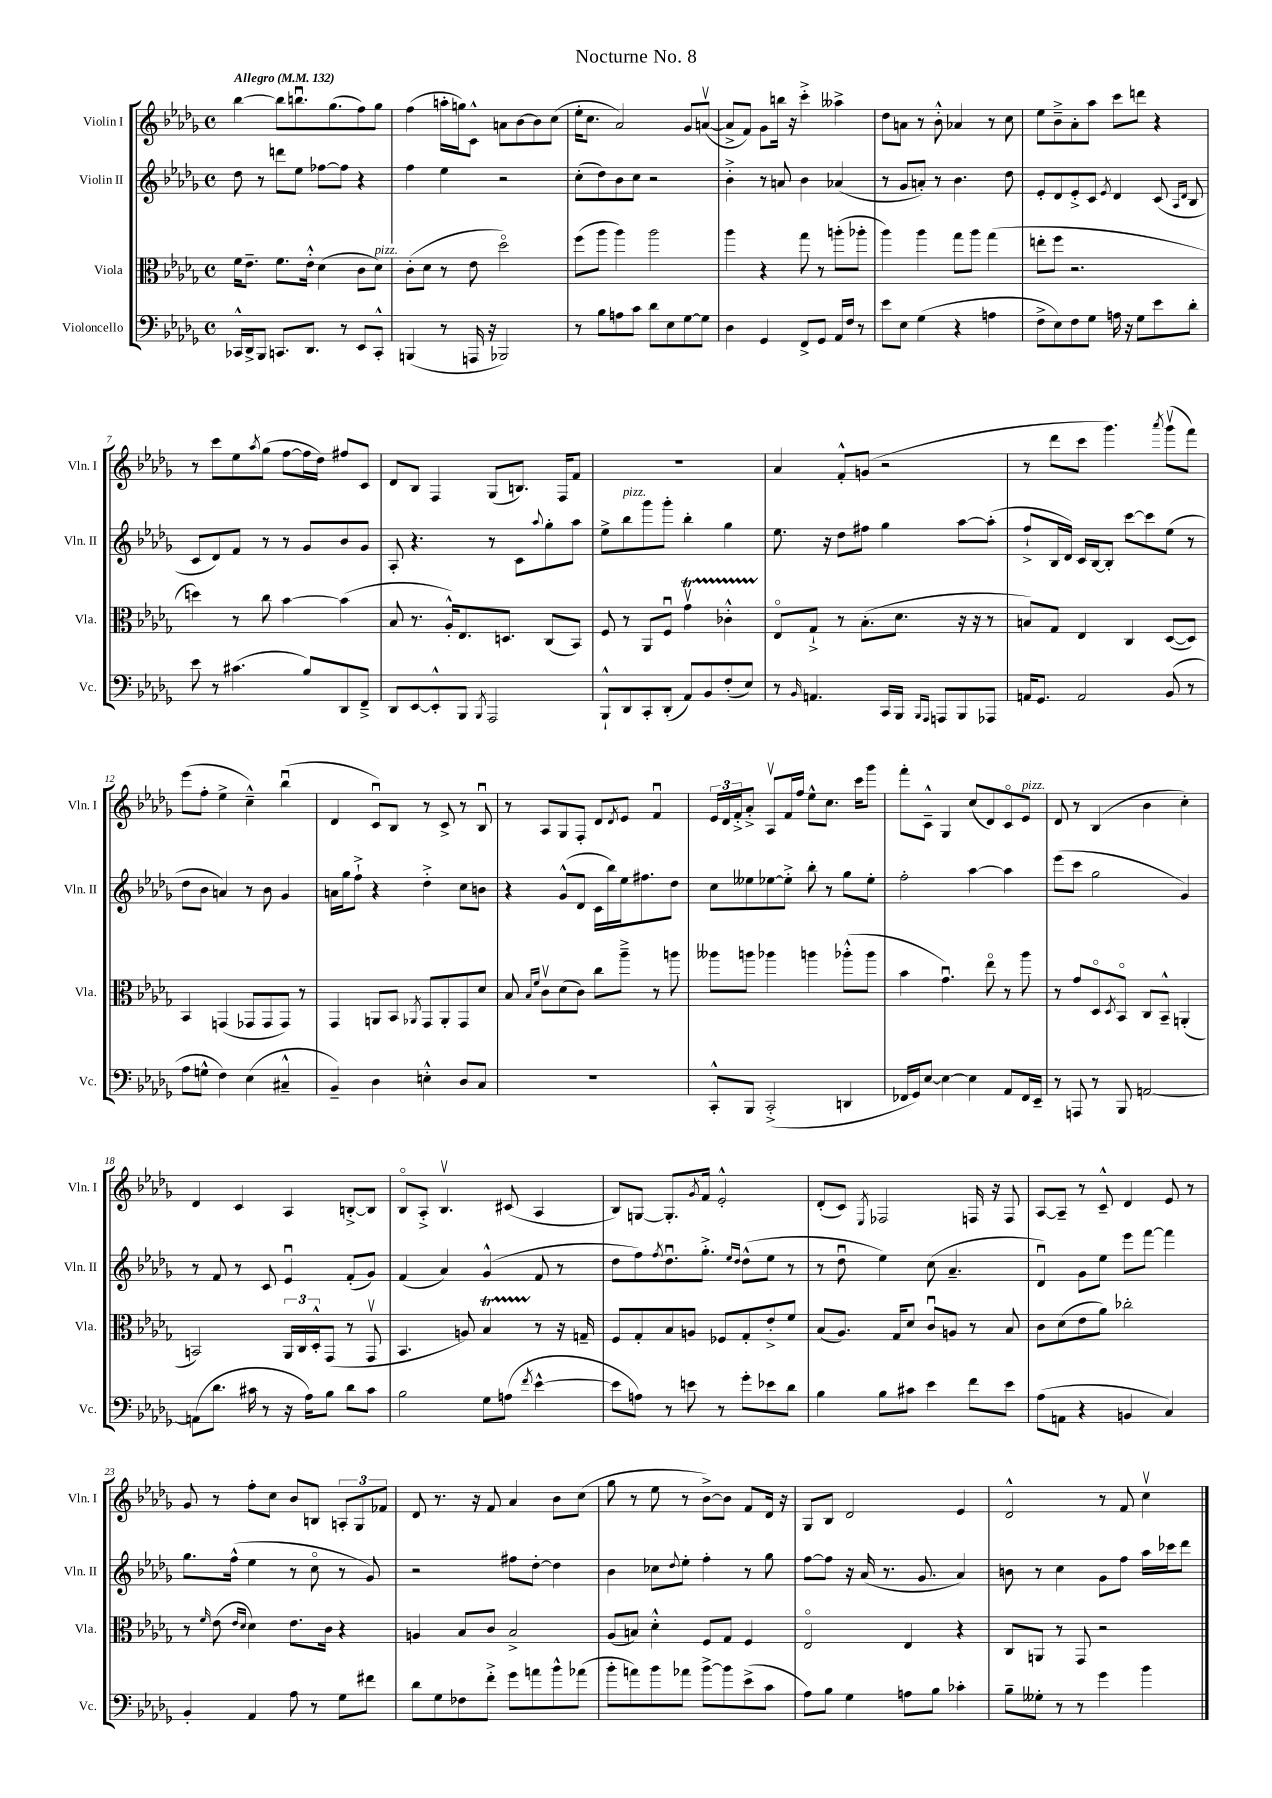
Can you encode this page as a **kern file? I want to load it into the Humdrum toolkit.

**kern	**kern	**kern	**kern
*staff4	*staff3	*staff2	*staff1
*clefF4	*clefC3	*clefG2	*clefG2
*k[b-e-a-d-g-]	*k[b-e-a-d-g-]	*k[b-e-a-d-g-]	*k[b-e-a-d-g-]
*M4/4	*M4/4	*M4/4	*M4/4
*met(c)	*met(c)	*met(c)	*met(c)
*MM132	*MM132	*MM132	*MM132
16CC-^^	16f	8dd-	[4bb-
16DD-^	8.e-~	.	.
8BBB-	.	8r	.
8.CC	8.f	8ddd	8bb-]
.	.	8ee-	8.bbu
8.DD-	16e-'^^	.	.
.	(4d-	[8ff-	.
.	.	.	(8.gg-
8r	.	8ff-]	.
8EE-	8c	4r	8ff)
8CC'^^	8d-)	.	8gg-
=	=	=	=
(4BBB	(8c'	4ff	(4ff
.	8d-	.	.
8r	8r	4ee-	16aa'
.	.	.	16gg)
16AAA	8e-	.	8c^^
16r	.	.	.
2BBB-)	2dd-o)	2r	8a
.	.	.	[8b-
.	.	.	8b-]
.	.	.	(8cc
=	=	=	=
8r	(8ff	(8cc'	16ee-'
.	.	.	8.cc
8B-	8aa-	8dd-)	.
8A	4aa-)	8b-	2a-)
8c	.	8cc	.
8d-	2aa-	2r	.
8E-	.	.	.
[8G-	.	.	8g-
8G-]	.	.	([8av
=	=	=	=
4D-	4aa-	4b-'^	8a^]
.	.	.	8f)
4GG-	4r	8r	8g-
.	.	8a	16bb
.	.	.	16r
8FF^	8gg-	4b-	4ccc'^
8GG-	8r	.	.
16AA-	(8aa'	(4a-	4aa--^
16F	.	.	.
8r	8aa-'	.	.
=	=	=	=
8e-	4aa-)	8r	8dd-
8E-	.	8g-	8a
(4G-	4aa-	8a')	8r
.	.	8r	8b-'^^
4r	8gg-	4.b-	4a-
.	8aa-	.	.
4A	(4gg-	.	8r
.	.	8dd-	8cc
=	=	=	=
8F^	8ee'	8e-'	8ee-
8E-)	8ff	8d-	8b-~^
8F	2.r	8e-'^	8a-'
8G-	.	8c	8aa-
.	.	8qe-	.
16A	.	4d-	8ccc
16r	.	.	.
8G-	.	.	8ddd
8e-	.	(8c	4r
.	.	16qqA-	.
.	.	16qqd-	.
8d-'	.	8B-	.
=	=	=	=
8e-	4dd)	8c	8r
8r	.	8d-)	8ccc
(4.c#	8r	8f	8ee-
.	.	.	8qaa-
.	8cc	8r	(8gg-
.	[4b-	8r	[8ff
8B-)	.	8g-	16ff]
.	.	.	16dd-)
8DD-	(4b-]	8b-	8ff#
8FF~^	.	8g-	8c
=	=	=	=
8DD-	8B-	8A-'	8d-
[8EE-	8.r	4.r	8B-
8EE-'^^]	.	.	4F
.	16A-'^^)	.	.
8BBB-	8.E-	.	.
8qBBB-	.	.	.
2AAA-	.	8r	(8G-
.	8.D	.	.
.	.	8c	8.B)
.	.	8qqaa-	.
.	(8C	8gg-'	.
.	.	.	16F
.	8BB-)	8aa-	8f
=	=	=	=
8BBB-`^^	8F	8ee-^	1r
8DD-	8r	8bb-	.
8CC'	8AA-	8ggg-	.
(8DD-'	8Fu	8ggg-'	.
8AA-)	4g-v	4bb-'	.
8BB-	.	.	.
(8F'	4c-'^^	4gg-	.
8E-)	.	.	.
=	=	=	=
8r	8E-o	8.ee-	4a-
16qqBB-	.	.	.
4.AA	8G-`^	.	.
.	.	16r	.
.	8r	8dd-	8f'^^
.	(8.B-'	8ff#	(8g
16CC	.	4gg-	2r
16BBB-	8.d-	.	.
16qqBBB-	.	.	.
16qqAAA-	.	.	.
8AAA	.	.	.
8BBB-	16r	[8aa-	.
.	16r	.	.
8AAA-	8r	(8aa-']	.
=	=	=	=
16AA	8B)	8ff`^	8r
8.GG-	.	.	.
.	8G-	16B-	8ddd-
.	.	16d-)	.
2AA	4E-	16c	8ccc
.	.	[16B-	.
.	.	8B-']	4.ggg-)
.	4C	[8ccc	.
.	.	8ccc]	.
.	.	.	8qaaa-
(8BB-	([8D-	(8ee-	(8ggg-v
8r	8D-])	8r	8fff)
=	=	=	=
8A-	4BB-	8dd-	(8eee-
8G^^	.	8b-	8ff'
4F)	(4GG	4a)	4ee-^
(4E-	8GG-	8r	4cc~^^)
.	8GG-	8b-	.
4C#~^^	8GG-)	4g-	(4bb-u
.	8r	.	.
=	=	=	=
4BB-~)	4GG-	16a	4d-
.	.	16gg-	.
.	.	8ff`^	.
4D-	8AA	4r	8cu)
.	8BB-	.	8B-
.	8qAA-	.	.
4E'^^	8GG-	4dd-'^	8r
.	8AA-'	.	8c^
8D-	8GG-	8cc	8r
8C	8d-	8b	8B-u
=	=	=	=
1r	8B-	4r	8r
.	16qqB-	.	.
.	16qqf	.	.
.	8cv	.	8A-
.	(8d-	(8g-^^	8G-
.	8c)	8d-	8F'
.	8cc	16c	8d-
.	.	16bb-)	.
.	.	.	8qd-
.	8aa-~^	16ee-	8e-
.	.	8.ff#	.
.	8r	.	4fu
.	8aa	8dd-	.
=	=	=	=
8CC'^^	8aa--	8cc	24e-
.	.	.	24d-
.	.	.	24f'^
8BBB-	8aa	8ee--	8a-'^
(2CC'^	4aa-	[8ee-	8A-v
.	.	8ee-'^]	16f
.	.	.	16ff
.	4aa	8bb-'	8ee-^^
.	.	8r	8.cc
4DD	(8aa-'^^	8gg-	.
.	.	.	16ccc
.	8aa-	8ee-'	8ggg-
=	=	=	=
16FF-	4b-	2ff'	8fff'
16GG-)	.	.	.
[8E-	.	.	8c~^^
4E-_	4.g-u)	.	4G-
4E-]	.	[4aa-	(8cc
.	8ee-o	.	8d-)
8AA-	8r	4aa-]	8co
16FF-	8aa-	.	8e-
16EE-~	.	.	.
=	=	=	=
8r	8r	(8eee-	8d-
8AAA	8g-	8ccc	8r
8r	8D-o	2gg-	(4B-
.	8qD-	.	.
8BBB-	8BB-o	.	.
[2AA	8C	.	4b-
.	8BB-~^^	.	.
.	(4AA'	4g-)	4cc')
=	=	=	=
(8AA]	2BB)	8r	4d-
8.d-	.	8f	.
.	.	8r	4c
16c#	.	.	.
8r	.	8c	.
16r	24AA-	4e-u	4A-
.	24C	.	.
16A-)	.	.	.
.	24D-'^^	.	.
8B-	(8GG-	.	.
8d-	8r	(8f'	[8B'^
8c#	8GG-v	8g-)	8B]
=	=	=	=
2B-	4.BB-	(4f	8B-o
.	.	.	8A-'^
.	.	4a-)	4.B-v
.	8A)	.	.
8G-	4B-	(4g-^^	.
(8A	.	.	(8c#
8qf	.	.	.
[4e-^^	8r	8f	4A-
.	16r	8r	.
.	16G~	.	.
=	=	=	=
8e-]	8F	8dd-	8B-)
8A)	8G-'	8ff)	[8G
.	.	8qff	.
8r	8B-	8.dd-u	8.G']
8e	8A	.	.
.	.	.	8qg-
.	.	8.gg-'^	16f
8r	8F-	.	2e-'^^
.	.	16qqee-	.
.	.	16qqdd-	.
8g-'	8G-'	(8dd-^^	.
8e-	8e-'^	8ee-	.
8d-	8f	8r	.
=	=	=	=
4B-	(8B-	8r	(8d-'
.	8.A-)	8dd-u	8c)
.	.	.	8qE-
8B-	.	4ee-)	2F-
.	16G-	.	.
8c#	8d-	.	.
4e-	8cu	(8cc	.
.	8A	4.a-~	.
8f	8r	.	16F
.	.	.	16r
8e-	8B-	.	8F
=	=	=	=
(8A-	8c	4d-u)	[8A-
8AA	(8d-	.	8A-~]
4r	8e-	8g-	8r
.	8a-)	8ee-	8c~^^
4BB	2cc-'	8eee-	4d-
.	.	[8fff	.
4C)	.	4fff]	8e-
.	.	.	8r
=	=	=	=
4BB-'	8r	8.gg-	8g-
.	16qqf	.	.
.	(8e-	.	8r
.	.	(16ff^^	.
.	16qqe-	.	.
.	16qqd-	.	.
4AA-	4d-)	4ee-	8ff'
.	.	.	8cc
8A-	8.e-	8r	8b-
8r	.	8cco	8B
.	16c	.	.
8G-	4r	8r	12A'
.	.	.	12G-
8f#	.	8g-)	.
.	.	.	12f-
=	=	=	=
8d-	4A	2r	8d-
8G-	.	.	8.r
8F-	8B-	.	.
.	.	.	16r
8f'^	8c	.	8f
8g-	2B-^	8ff#	4a-
8a	.	[8dd-'	.
8b-^^	.	4dd-]	8b-
(8a-	.	.	(8cc
=	=	=	=
8b-'	(8A-	4b-	8gg-
8a)	8B)	.	8r
8b-	4d-'^^	8cc-	8ee-
.	.	8qqdd-	.
8a-	.	8ee-'	8r
[8b-^	8F	4ff'	[8b-^)
8b-]	8G-	.	8b-]
(8e-^	4F	8r	8f
8c	.	8gg-	16d-
.	.	.	16r
=	=	=	=
8A-)	2E-o	[8ff	8G-
8B-	.	8ff]	8B-
4G-	.	16r	2d-
.	.	(16a-	.
.	.	8.r	.
8A	4E-	.	.
.	.	8.g-	.
8B-	.	.	.
4c-'	4r	4a-)	4e-
=	=	=	=
8B-~	8C	8b	2d-^^
8G--'	8AA	8r	.
8r	8r	4cc	.
8r	8GG-	.	.
4g-	2r	8g-	8r
.	.	8ff	8f
4b-	.	16aa-	4ccv
.	.	16ccc-	.
.	.	8ddd-	.
==	==	==	==
*-	*-	*-	*-
